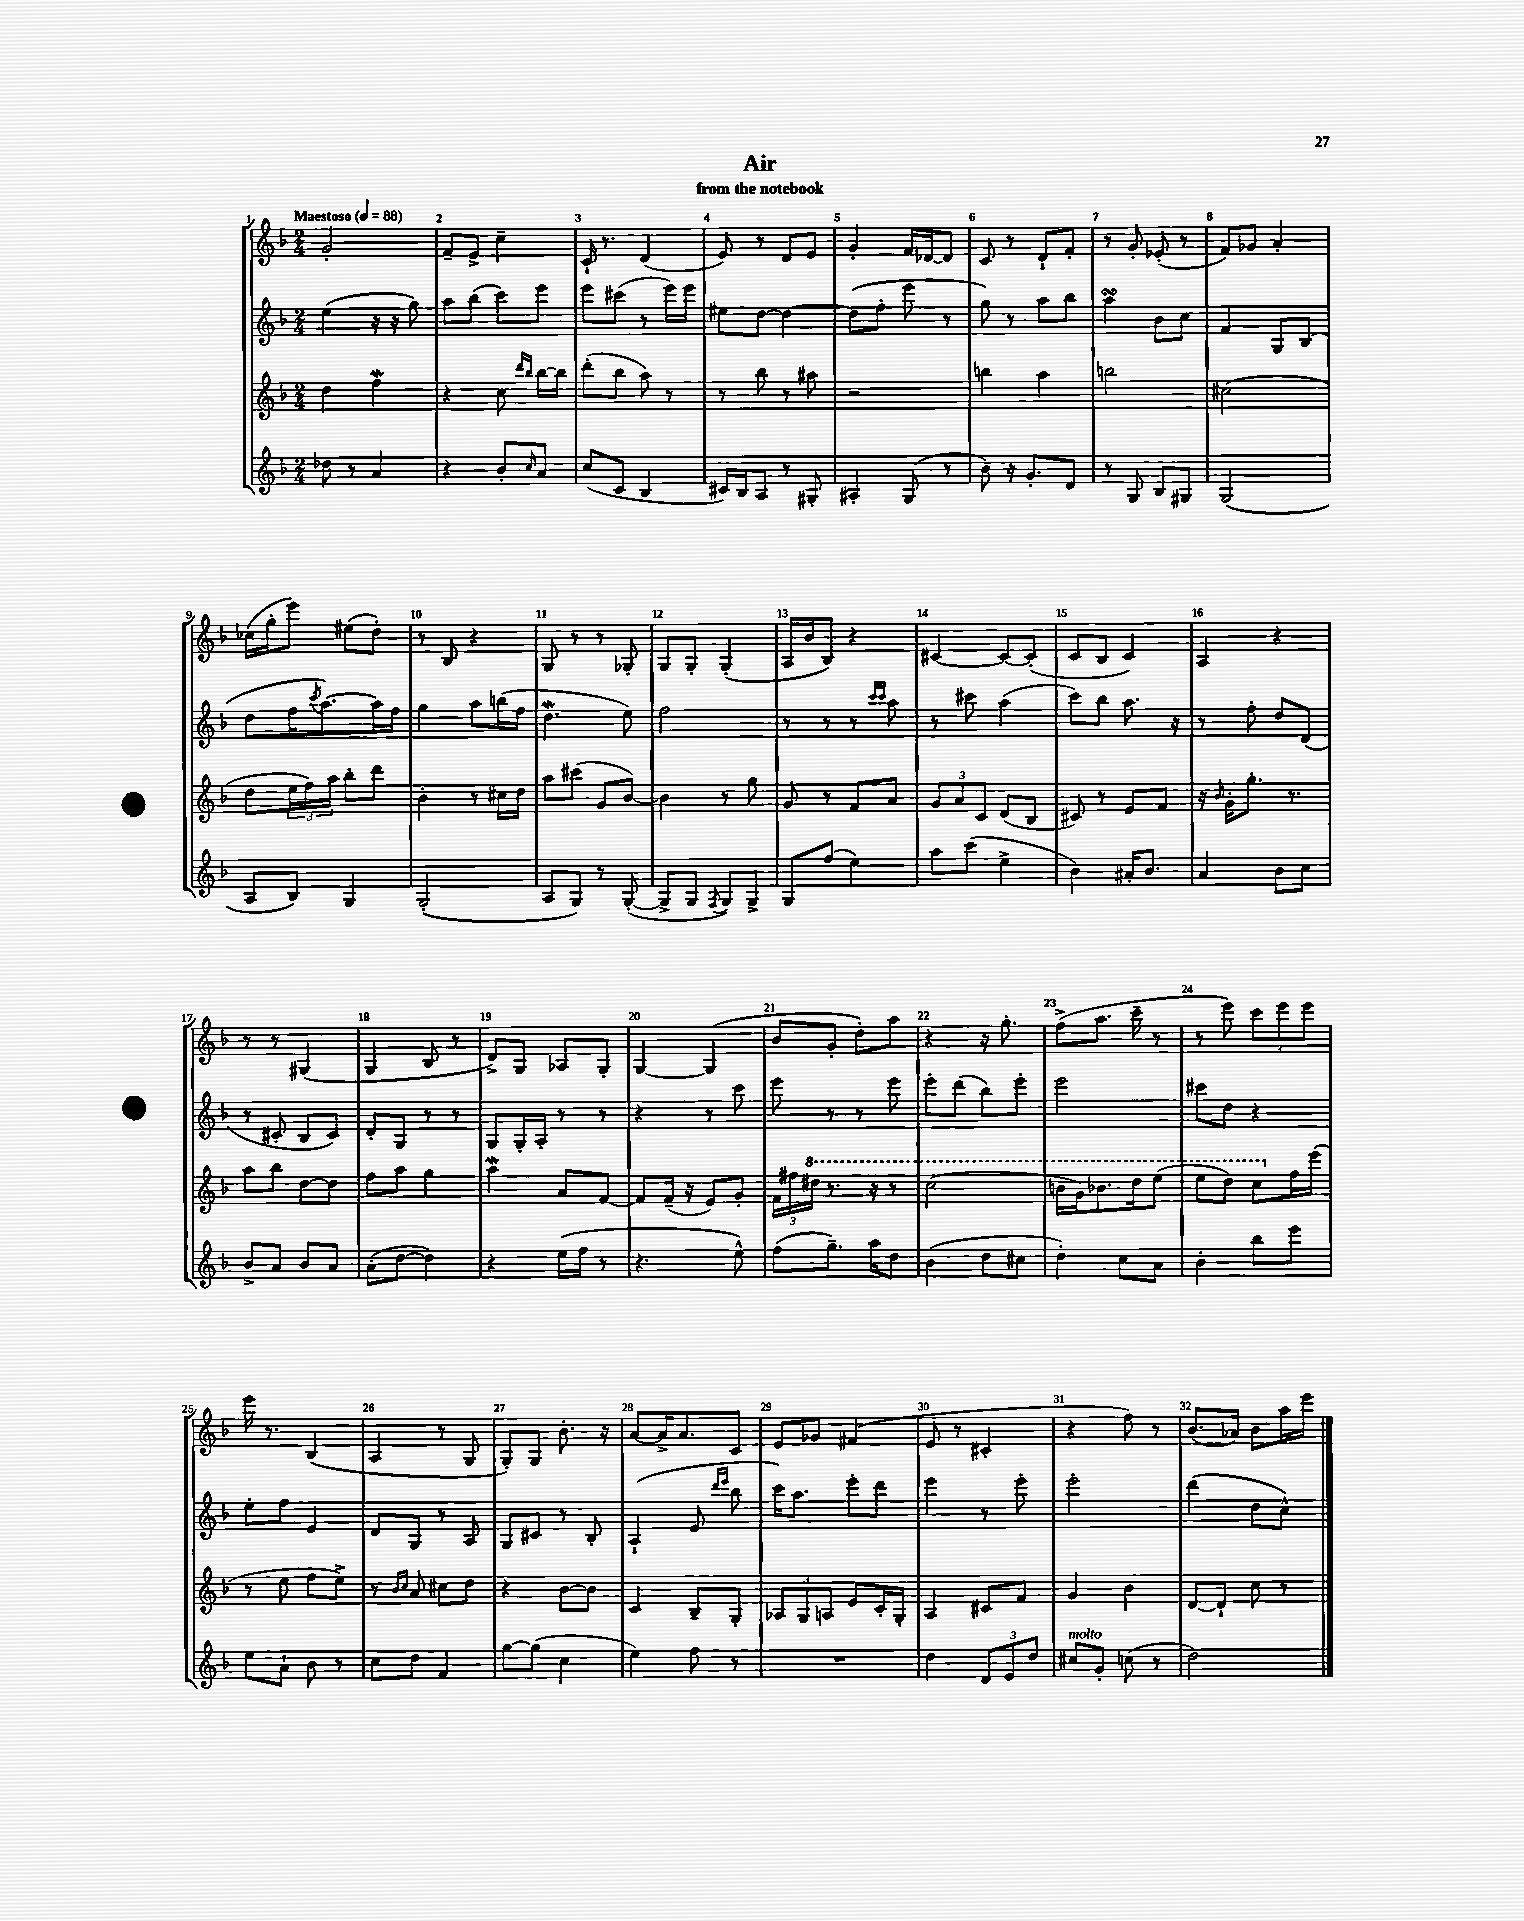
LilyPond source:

\header { title = "Air" subtitle = "from the notebook" }
<<
\new StaffGroup <<
\new Staff = "s0" {
    \clef treble \key f \major \numericTimeSignature \time 2/4 \tempo "Maestoso" 4 = 88
    g'2-. |
    f'8-- e'8-> c''4-- |
    c'16-! r8. d'4( |
    e'8) r8 d'8 e'8 |
    g'4-. f'16 des'16~ des'8 |
    c'8 r8 d'8-! f'8-. |
    r8 g'8-. ees'8-.( r8 |
    f'8) ges'8 a'4-. |
    ces''16( g''16-. e'''8) eis''8( d''8-.) |
    r8 bes8 r4 |
    g8 r8 r8 ges8-. |
    g8 g8-. g4-.( |
    a16 bes'16 bes8) r4 |
    cis'4~ cis'8~ cis'8-.( |
    c'8 bes8 c'4) |
    a4 r4 |
    r8 r8 gis4( |
    g4 bes8 r8 |
    d'8->) g8 aes8 g8-. |
    g4~ g4( |
    bes'8 g'8-. d''8-.) a''8 |
    r4 r16 g''8.-. |
    f''8->( a''8. c'''16-- r8 |
    r8 e'''8) \tuplet 3/2 { c'''8 e'''8 e'''8 } |
    e'''16 r8. bes4( |
    a4 r8 g8 |
    g8-.) g8 bes'8.-. r16 |
    a'8~ a'16-> a'8. c'8 |
    e'8 ges'8 fis'4( |
    e'8 r8 cis'4-. |
    r4 f''8) r8 |
    bes'8.( aes'16) bes'8 a''16 e'''16 \bar "|." |
}
\new Staff = "s1" {
    \clef treble \key f \major \numericTimeSignature \time 2/4
    e''4( r16 r16 g''8) |
    a''8 bes''8( c'''8) e'''8 |
    e'''8 cis'''8( r8 e'''16) e'''16 |
    eis''8 d''8~ d''4~ |
    d''8( f''8-. e'''8 r8 |
    g''8) r8 a''8 bes''8 |
    a''4\turn bes'8 c''8 |
    f'4 g8 bes8( |
    d''8 f''16 \acciaccatura { c'''8 } a''8.~) a''16 f''16 |
    g''4 a''8 b''16( f''16 |
    d''4.\mordent e''8) |
    f''2 |
    r8 r8 r8 \grace { c'''16 c'''16 } a''8 |
    r8 cis'''8 a''4( |
    c'''8) bes''8 a''8. r16 |
    r8 f''8-. d''8 d'8( |
    r8 cis'8-. bes8 cis'8) |
    d'8-. g8 r8 r8 |
    g8 g16-. a16-. r8 r8 |
    r4 r8 c'''8 |
    e'''8 r8 r8 e'''8 |
    e'''8-. d'''8( bes''8) e'''8-. |
    e'''2 |
    cis'''8 d''8 r4 |
    e''8-. f''8 e'4 |
    d'8 g8 r8 a8 |
    g8 cis'8 r8 bes8-. |
    a4-!( e'8 \grace { d'''16 e'''16 } bes''8 |
    c'''16) a''8. e'''8-. d'''8 |
    e'''4 r8 e'''8-. |
    e'''2-. |
    d'''4( d''8 c''8-^) \bar "|." |
}
\new Staff = "s2" {
    \clef treble \key f \major \numericTimeSignature \time 2/4
    d''4 f''4\mordent |
    r4 c''8 \grace { d'''16 bes''16 } bes''16~ bes''16 |
    d'''8-.( bes''8 a''8) r8 |
    r8 bes''8 r8 ais''8 |
    r2 |
    b''4 a''4 |
    b''2 |
    cis''2( |
    d''8 \tuplet 3/2 { e''16 f''16) a''16 } bes''8-. d'''8 |
    bes'4-. r8 cis''16 d''16 |
    a''8 cis'''8( g'8 bes'8~) |
    bes'4 r8 g''8 |
    g'8 r8 f'8 a'8 |
    \tuplet 3/2 { g'8 a'8 c'8 } d'8( bes8 |
    cis'8) r8 e'8 f'8 |
    r16 \grace { bes'16 } g'16-. g''8.-. r8. |
    a''8 bes''8 d''8~ d''8 |
    f''8 a''8 g''4 |
    a''4\mordent a'8 f'8~ |
    f'8 f'16--( r16 e'8) g'8-. |
    \tuplet 3/2 { f'16 fis''16 \ottava #1 dis'''16 } r8. r16 r8 |
    c'''2( |
    b''16 g''16) bes''8. d'''16 e'''8( |
    e'''8 d'''8) c'''8 \ottava #0 f''16 e'''16( |
    r8 e''8 f''8 e''8->) |
    r8 \grace { bes'16 c''16 } a'8 cis''8 d''8 |
    r4 bes'8~ bes'8 |
    c'4 bes8-- g8-. |
    \tuplet 3/2 { aes8 g8 a8 } e'8 c'16-. g16-. |
    a4 cis'8 f'8 |
    g'4 bes'4 |
    d'8~ d'8-! c''8 r8 \bar "|." |
}
\new Staff = "s3" {
    \clef treble \key f \major \numericTimeSignature \time 2/4
    des''8 r8 a'4 |
    r4 bes'8-. \grace { c''16 } a'8 |
    c''8( c'8 bes4 |
    cis'16) bes16 a8 r8 gis8-. |
    ais4-. g8( r8 |
    bes'8) r16 g'8.-. d'8 |
    r8 g8 bes8 gis8 |
    g2( |
    a8 bes8) g4 |
    g2-.( |
    a8 g8) r8 g8~-.( |
    g8-> g8 \acciaccatura { f8 } g8) g8-> |
    g8 f''8( e''4) |
    a''8 c'''8( e''4-> |
    bes'4) ais'16-. bes'8. |
    a'4 bes'8 c''8 |
    bes'8-> a'8 bes'8 a'8 |
    a'8-.( d''8~ d''4) |
    r4 e''16( f''16 r8 |
    r4. e''8-^) |
    f''8( g''8.--) a''16 d''8 |
    bes'4( d''8 cis''8 |
    d''4-.) c''8 a'8 |
    bes'4-. bes''8 e'''8 |
    e''8 a'8-! bes'8 r8 |
    c''8 d''8 f'4 |
    g''8~ g''8( c''4 |
    e''4) f''8 r8 |
    R2 |
    d''4 \tuplet 3/2 { d'8 e'8 d''8 } |
    cis''8^\markup { \italic "molto" } g'8-. c''8( r8 |
    d''2) \bar "|." |
}
>>
>>
\layout { \context { \Score \override BarNumber.break-visibility = ##(#f #t #t) barNumberVisibility = #all-bar-numbers-visible } }
